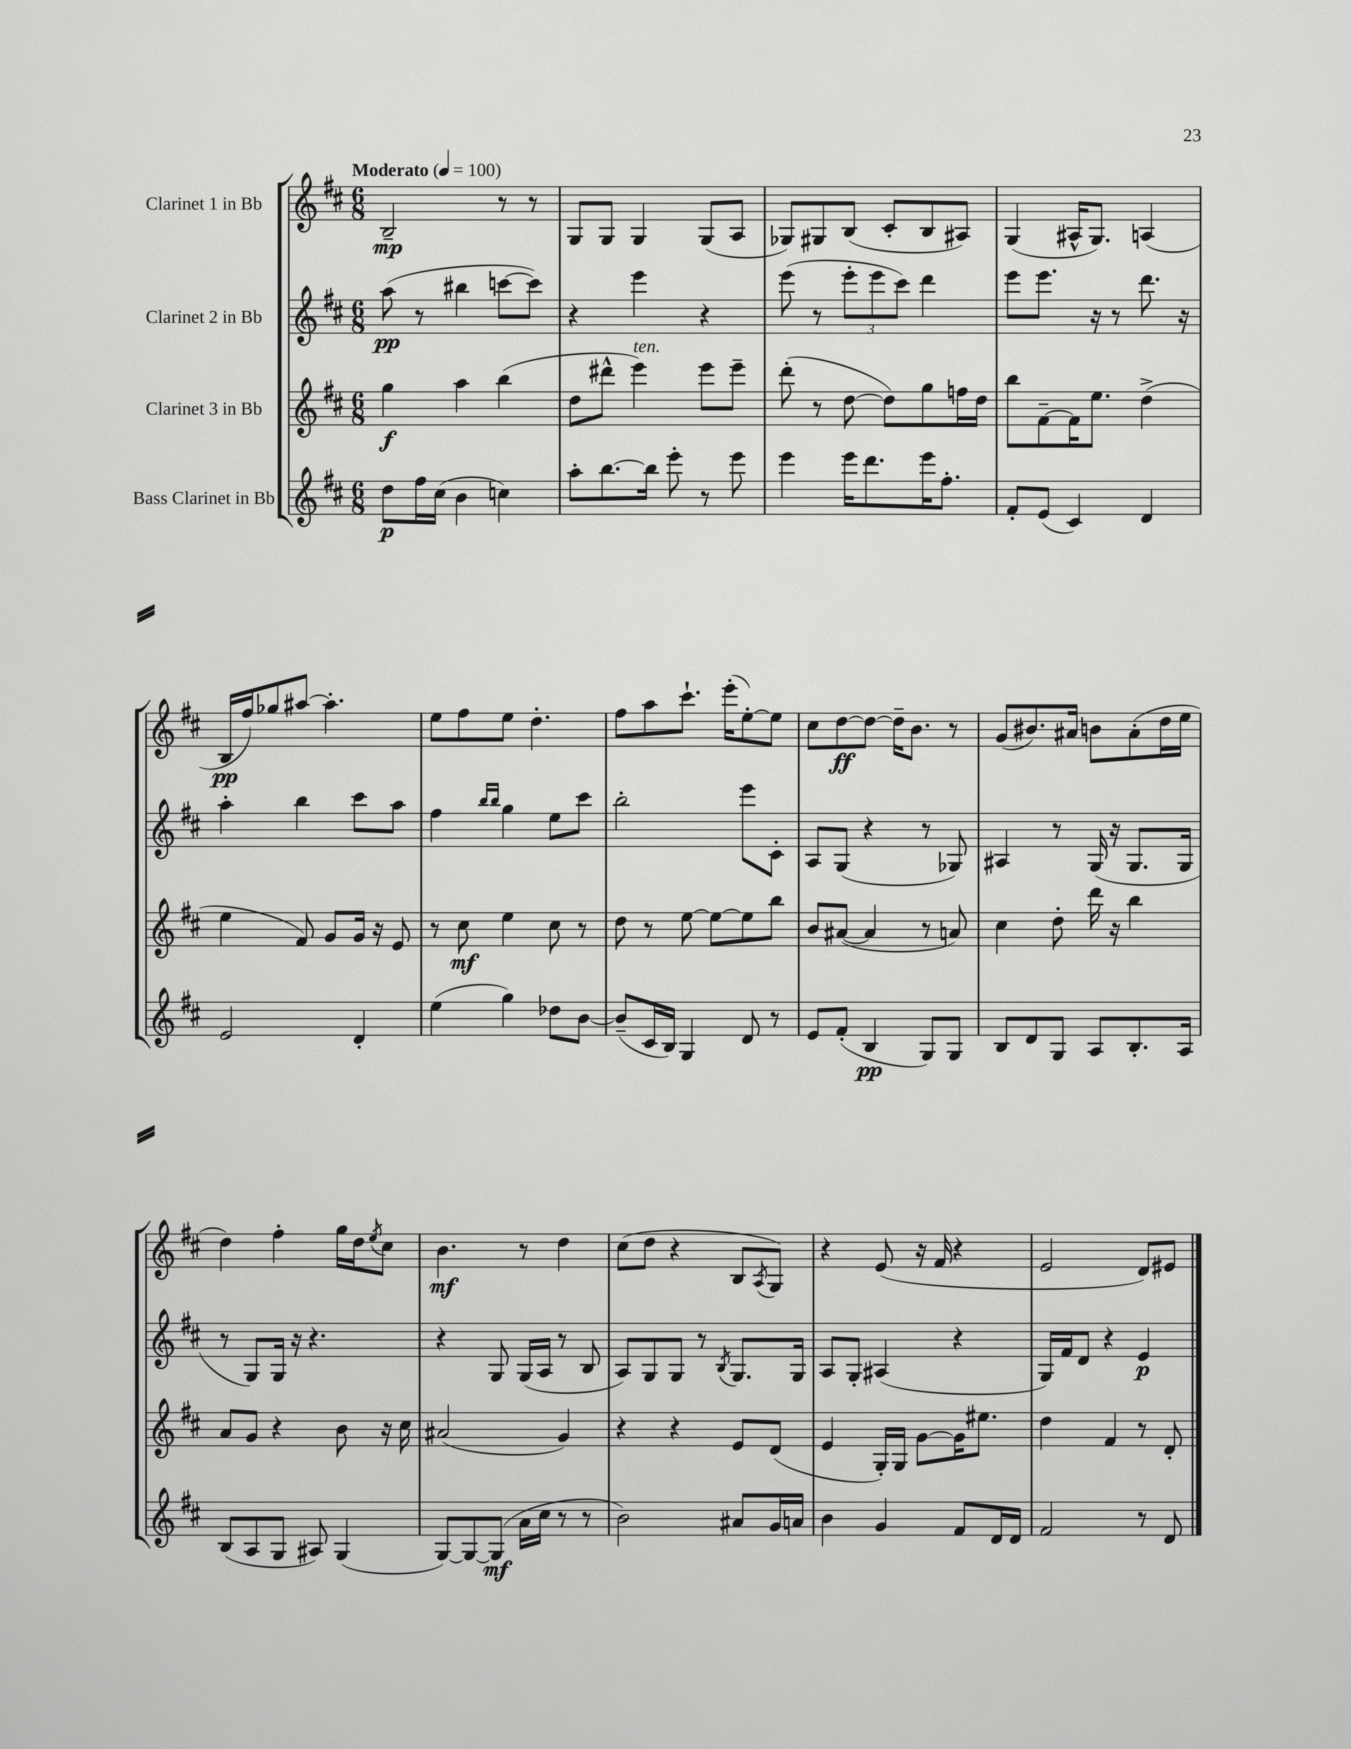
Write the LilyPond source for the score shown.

<<
\new StaffGroup <<
\new Staff = "s0" \with { instrumentName = "Clarinet 1 in Bb" } {
    \clef treble \key d \major \numericTimeSignature \time 6/8 \tempo "Moderato" 4 = 100
    b2--\mp r8 r8 |
    g8 g8 g4 g8( a8 |
    ges8) gis8 b8( cis'8-. b8 ais8) |
    g4( ais16-^ g8.) a4( |
    b16\pp fis''16) ges''8 ais''8~ ais''4.-. |
    e''8 fis''8 e''8 d''4.-. |
    fis''8 a''8 cis'''8.-! e'''16-.( e''8~-.) e''8 |
    cis''8 d''8~\ff d''8~ d''16-- b'8. r8 |
    g'8( bis'8.) ais'16 b'8 ais'8-.( d''16 e''16 |
    d''4) fis''4-. g''16 d''16 \acciaccatura { e''8 } cis''8 |
    b'4.\mf r8 d''4 |
    cis''8( d''8 r4 b8 \acciaccatura { a8 } g8) |
    r4 e'8( r16 fis'16 r4 |
    e'2 d'8) eis'8 \bar "|." |
}
\new Staff = "s1" \with { instrumentName = "Clarinet 2 in Bb" } {
    \clef treble \key d \major \numericTimeSignature \time 6/8
    a''8\pp( r8 bis''4 c'''8~ c'''8) |
    r4 e'''4 r4 |
    e'''8( r8 \tuplet 3/2 { e'''8-. e'''8 cis'''8) } d'''4 |
    e'''8 e'''8. r16 r8 d'''8. r16 |
    a''4-. b''4 cis'''8 a''8 |
    fis''4 \grace { b''16 b''16 } g''4 e''8 cis'''8 |
    b''2-. e'''8 cis'8-. |
    a8 g8( r4 r8 ges8) |
    ais4 r8 g16( r16 g8. g16 |
    r8 g8) g16 r16 r4. |
    r4 g8 g16( a16 r8 b8 |
    a8) g8 g8 r8 \acciaccatura { b8 } g8. g16 |
    a8 g8-. ais4( r4 |
    g16) fis'16 d'8 r4 e'4\p \bar "|." |
}
\new Staff = "s2" \with { instrumentName = "Clarinet 3 in Bb" } {
    \clef treble \key d \major \numericTimeSignature \time 6/8
    g''4\f a''4 b''4( |
    d''8 dis'''8-^ e'''4^\markup { \italic "ten." }) e'''8 e'''8-- |
    d'''8-.( r8 d''8~ d''8) g''8 f''16 d''16 |
    b''8 fis'8~-- fis'16 e''8. d''4->( |
    e''4 fis'8) g'8 g'16 r16 e'8 |
    r8 cis''8\mf e''4 cis''8 r8 |
    d''8 r8 e''8~ e''8~ e''8 b''8 |
    b'8 ais'8~( ais'4 r8 a'8) |
    cis''4 d''8-. d'''16 r16 b''4 |
    a'8 g'8 r4 b'8 r16 cis''16 |
    ais'2( g'4) |
    r4 r4 e'8 d'8( |
    e'4 g16-.) g16 g'8~ g'16 eis''8. |
    d''4 fis'4 r8 d'8-. \bar "|." |
}
\new Staff = "s3" \with { instrumentName = "Bass Clarinet in Bb" } {
    \clef treble \key d \major \numericTimeSignature \time 6/8
    d''8\p fis''16 cis''16( b'4 c''4) |
    a''8-. b''8.~ b''16 e'''8-. r8 e'''8 |
    e'''4 e'''16 d'''8. e'''16 fis''8.-. |
    fis'8-. e'8( cis'4) d'4 |
    e'2 d'4-. |
    e''4( g''4) des''8 b'8~ |
    b'8--( cis'16 b16) g4 d'8 r8 |
    e'8 fis'8-.( b4\pp g8) g8 |
    b8 d'8 g8 a8 b8.-. a16 |
    b8( a8 g8 ais8) g4( |
    g8~) g8~ g8\mf( a'16 cis''16 r8 r8 |
    b'2) ais'8 g'16 a'16 |
    b'4 g'4 fis'8 d'16 d'16 |
    fis'2 r8 d'8 \bar "|." |
}
>>
>>
\layout { \context { \Score \remove "Bar_number_engraver" } }
